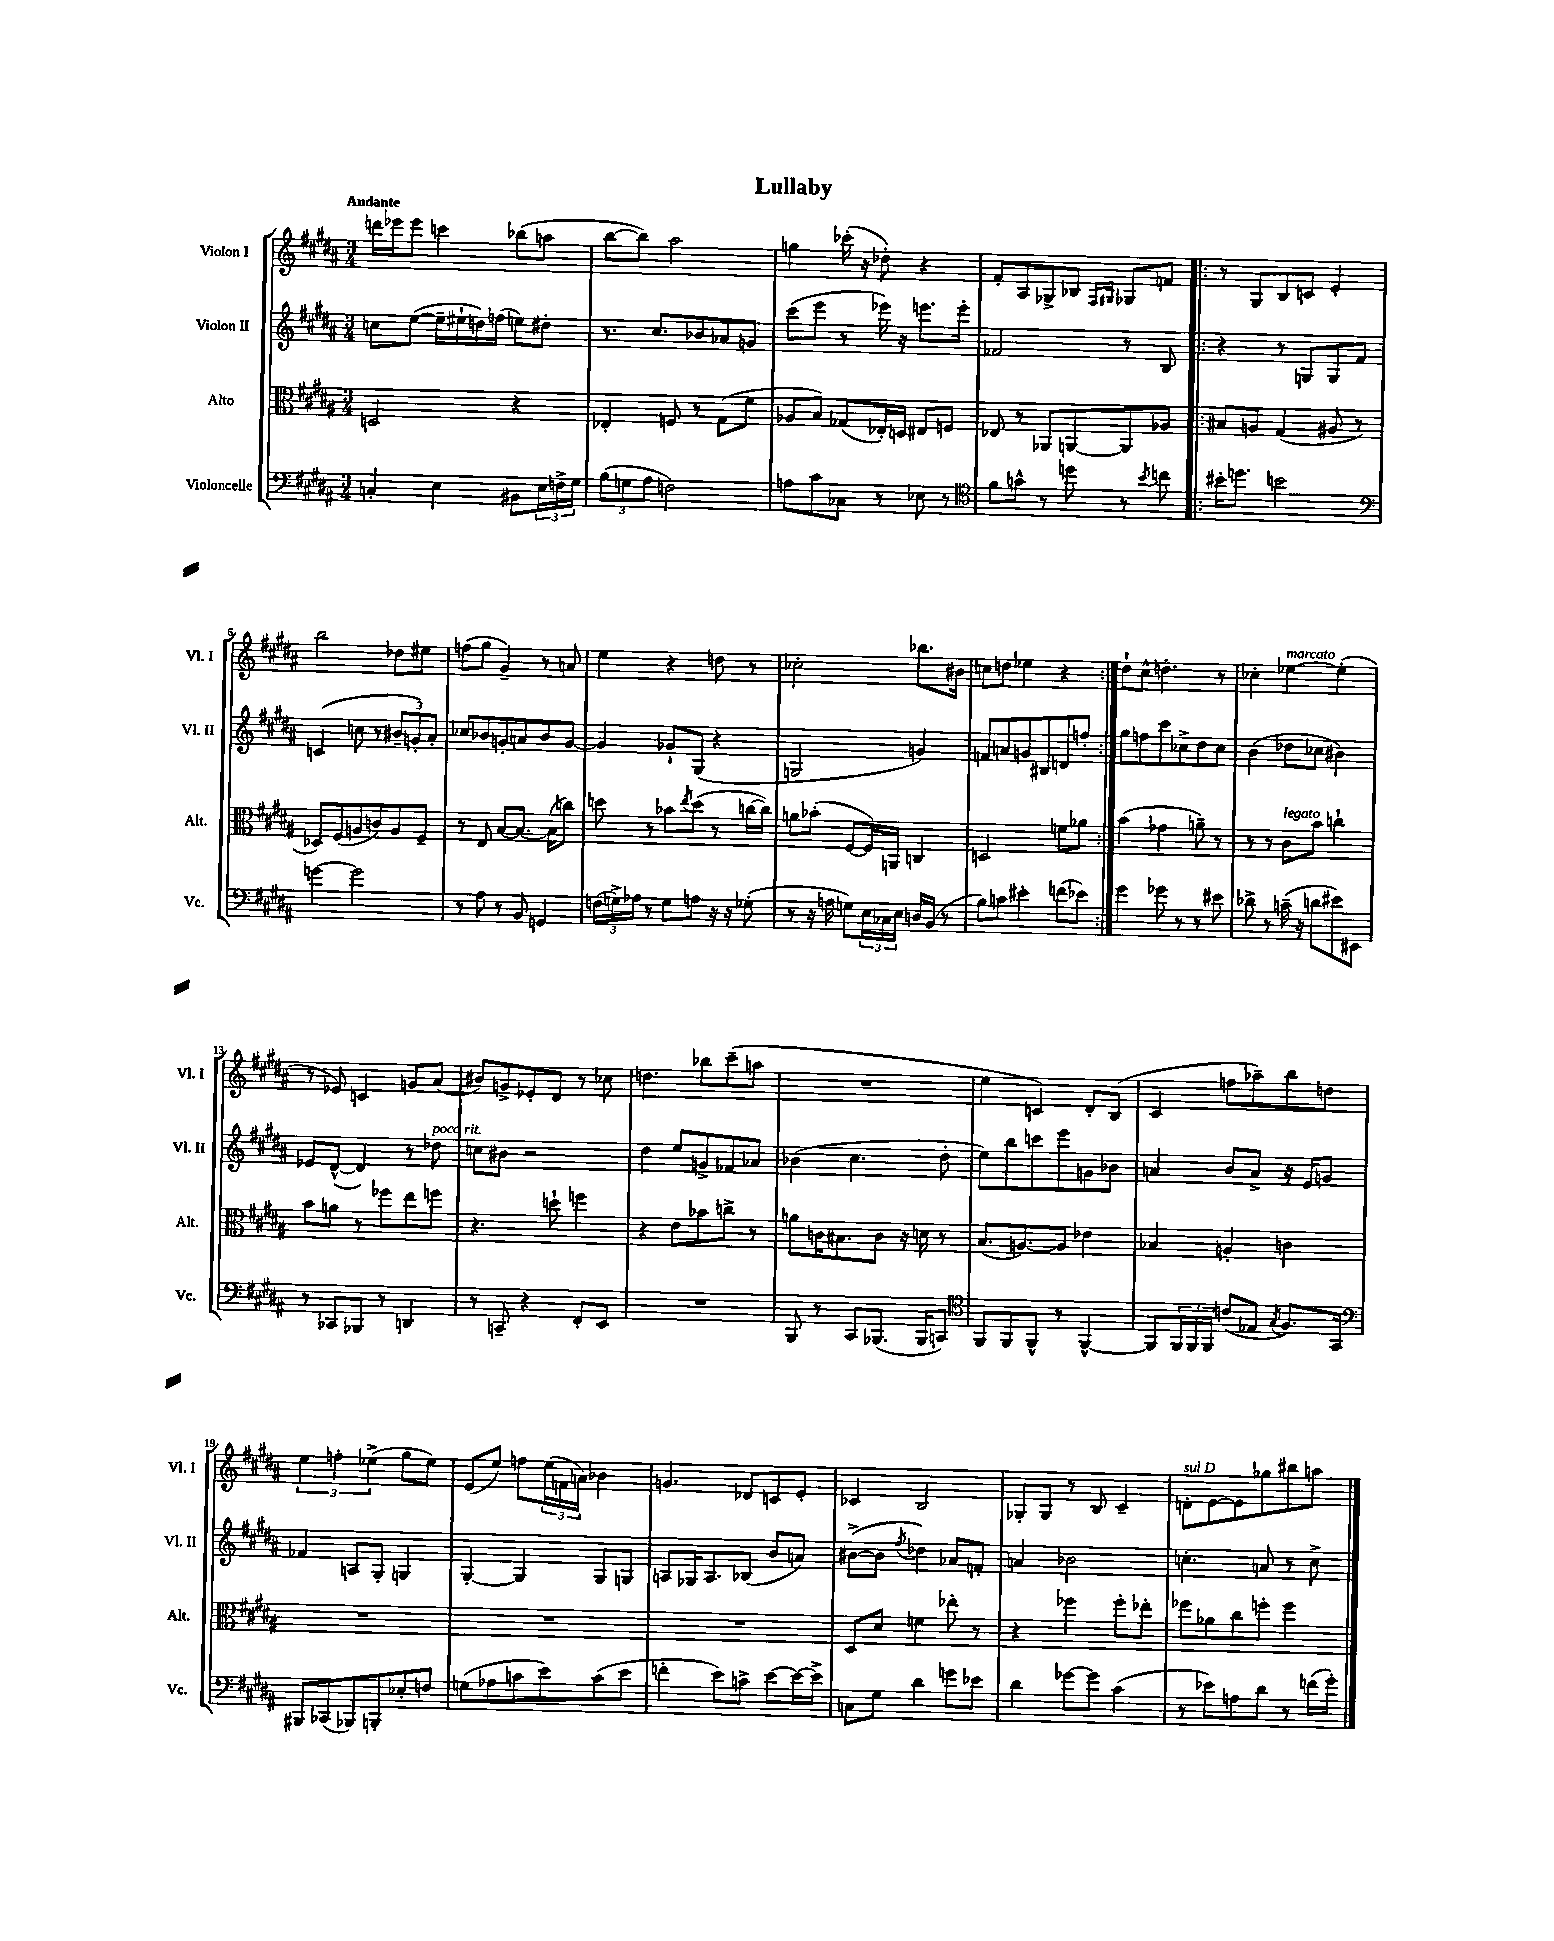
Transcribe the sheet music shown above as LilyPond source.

\header { title = "Lullaby" }
<<
\new StaffGroup <<
\new Staff = "s0" \with { instrumentName = "Violon I" shortInstrumentName = "Vl. I" } {
    \clef treble \key b \major \numericTimeSignature \time 3/4 \tempo "Andante"
    d'''16 ees'''16 ees'''8 c'''4 bes''8( a''8 |
    b''8~ b''8) ais''2 |
    g''4 ces'''16-.( r16 des''8-.) r4 |
    fis'8-. ais8 ges8-> bes8 \grace { fis16 gis16 } ges8 f'8 |
    \repeat volta 2 { r8 gis8 b8 c'8 e'4-. |
    b''2 des''8 eis''8 |
    f''8( gis''8 gis'4--) r8 a'8 |
    e''4 r4 d''8 r8 |
    ces''2-. bes''8. bis'16 |
    c''8 d''8 ees''4 r4 | }
    dis''8-! cis''8-^ d''4.-. r8 |
    ces''4-. ees''4~^\markup { \italic "marcato" } ees''4-.( |
    r8 ees'8) c'4 g'8 ais'8( |
    bis'8) g'8-> ees'8-. dis'8 r8 ces''8 |
    d''4. bes''8 cis'''8--( a''8 |
    R2. |
    e''4 c'4) dis'8-. b8( |
    cis'4 f''8 aes''8--) b''8 d''8 |
    \tuplet 3/2 { e''4 f''4-. ees''4->( } gis''8 ees''8) |
    e'8( e''8) f''8 \tuplet 3/2 { e''16( f'16 a'16) } bes'4 |
    g'4. des'8 c'8 e'8-. |
    ces'4 b2 |
    ges8-. ges8 r8 b8 cis'4-- |
    d'8-.^\markup { \italic "sul D" } e'8~ e'8 ges''8 bis''8 a''8 \bar "|." |
}
\new Staff = "s1" \with { instrumentName = "Violon II" shortInstrumentName = "Vl. II" } {
    \clef treble \key b \major \numericTimeSignature \time 3/4
    c''8 e''8~( e''16-- eis''16-! d''16) f''16( e''8) dis''8-. |
    r8. cis''8. bes'8 aes'8 g'8 |
    cis'''8( e'''8 r8 ees'''16) r16 e'''8. e'''16-. |
    fes'2 r8 b8 |
    \repeat volta 2 { r4 r8 g8 g8 fis'8 |
    c'4( c''8 r8 \tuplet 3/2 { bis'8-- g'8-.) ais'8-. } |
    ces''8 bes'8 g'8-. a'8 bes'8 g'8~ |
    g'4 ges'8-! gis8( r4 |
    g2 g'4) |
    f'8 a'8 g'8 bis8 d'8 f''8-. | }
    gis''8 f''8 cis'''8 ces''8-> dis''8 ces''8 |
    b'4( des''8 ces''8 bis'4) |
    ees'8 dis'8~-^( dis'4) r8 des''8^\markup { \italic "poco rit." } |
    c''8 bis'8 r2 |
    dis''4 e''8 g'8-> fes'8 aes'8 |
    bes'4( cis''4. dis''8-. |
    e''8) b''8 c'''8 e'''8 g'8 bes'8 |
    a'4 b'8 a'8-> r16 e'16 g'8 |
    fes'4 a8 gis8-. g4 |
    gis4~-. gis4 gis8 g8 |
    a8 ges16 a8. bes8( b'8 a'8) |
    bis'8~->( bis'8 \acciaccatura { fis''8 } des''4) aes'8 f'8-. |
    a'4 bes'2 |
    c''4.-. a'8 r8 c''8-> \bar "|." |
}
\new Staff = "s2" \with { instrumentName = "Alto" shortInstrumentName = "Alt." } {
    \clef alto \key b \major \numericTimeSignature \time 3/4
    d2 r4 |
    ees4-. f8 r8 gis8( fis'8 |
    aes8 b8) ges8( ees16-.) d16 eis8 f8 |
    ees8 r8 aes,8 a,8~ a,8 aes8 |
    \repeat volta 2 { bis8 a8 gis4( ais8 r8 |
    des8) fis8( a8 c'8) a8 fis8-- |
    r8 e8 b8~ b8.~ b16( c''8) |
    d''8 r8 bes'8 \acciaccatura { e''8 } d''8( r8 c''16~ c''16) |
    a'8 bes'8-.( fis8~ fis16) a,16 c4 |
    d2 f'8 aes'8 | }
    b'4( ges'4 a'8--) r8 |
    r8 r8 cis'8^\markup { \italic "legato" } b'8 c''4-! |
    b'8 a'8 r8 fes''8 e''8 f''8 |
    r4. d''8-! f''4 |
    r4 e'8 bes'8 c''8-> r8 |
    a'8 c'16 bis8. c'8 r16 d'16 r8 |
    b8.( a8.~) a8 ees'4 |
    bes4 a4-. c'4 |
    R2. |
    R2. |
    R2. |
    dis8 dis'8 f'4 ees''8-. r8 |
    r4 fes''4 fes''8-. ees''8-. |
    fes''8 aes'8 cis''8 f''8-. f''4 \bar "|." |
}
\new Staff = "s3" \with { instrumentName = "Violoncelle" shortInstrumentName = "Vc." } {
    \clef bass \key b \major \numericTimeSignature \time 3/4
    c4-. e4 bis,8 \tuplet 3/2 { e16 f16-> gis16 } |
    \tuplet 3/2 { b8( g8 ais8 } f2) |
    a8 cis'8 ces8 r8 ees8 r8 |
    \clef tenor fis'8 g'8-^ r8 d''8 r8 \acciaccatura { b'8 } c''8 |
    \repeat volta 2 { bis'16-. d''8. b'2 |
    \clef bass g'4~ g'2 |
    r8 ais8 r8 b,8 g,4 |
    \tuplet 3/2 { f16( g16->) aes16 } r8 g8 a8 r16 r16 ges8-.( |
    r8 r16 a16 g8) \tuplet 3/2 { e16 ces16 e16 } d16 b,16( r8 |
    b8) c'8 eis'4-. f'8( ees'8) | }
    gis'4 ges'8 r8 r8 eis'8 |
    des'8-> r8 c'16--( r16 d'8 eis'8) eis,8 |
    r8 ces,8 bes,,8 r8 d,4 |
    r8 c,8-- r4 fis,8-. e,8 |
    R2. |
    b,,8 r8 cis,8 bes,,8.( bes,,16 c,8) |
    \clef tenor fis,8 fis,8 fis,8-^ r8 fis,4~-^ |
    fis,8 \tuplet 3/2 { fis,16 fis,16 fis,16 } c'8( ees8 \acciaccatura { gis8 } fis8.) gis,16 |
    \clef bass bis,,8 ces,8( bes,,8) b,,8-. ees8-. f8 |
    g8( aes8 c'8 e'8) c'8( e'8 |
    f'4-. e'8) c'8-> e'8~ e'16~ e'16-> |
    c8 gis8 dis'4 g'8 ees'8 |
    dis'4 ges'8~ ges'8 cis'4( |
    r8 ees'8) a8 dis'8 r8 f'16( gis'16-.) \bar "|." |
}
>>
>>
